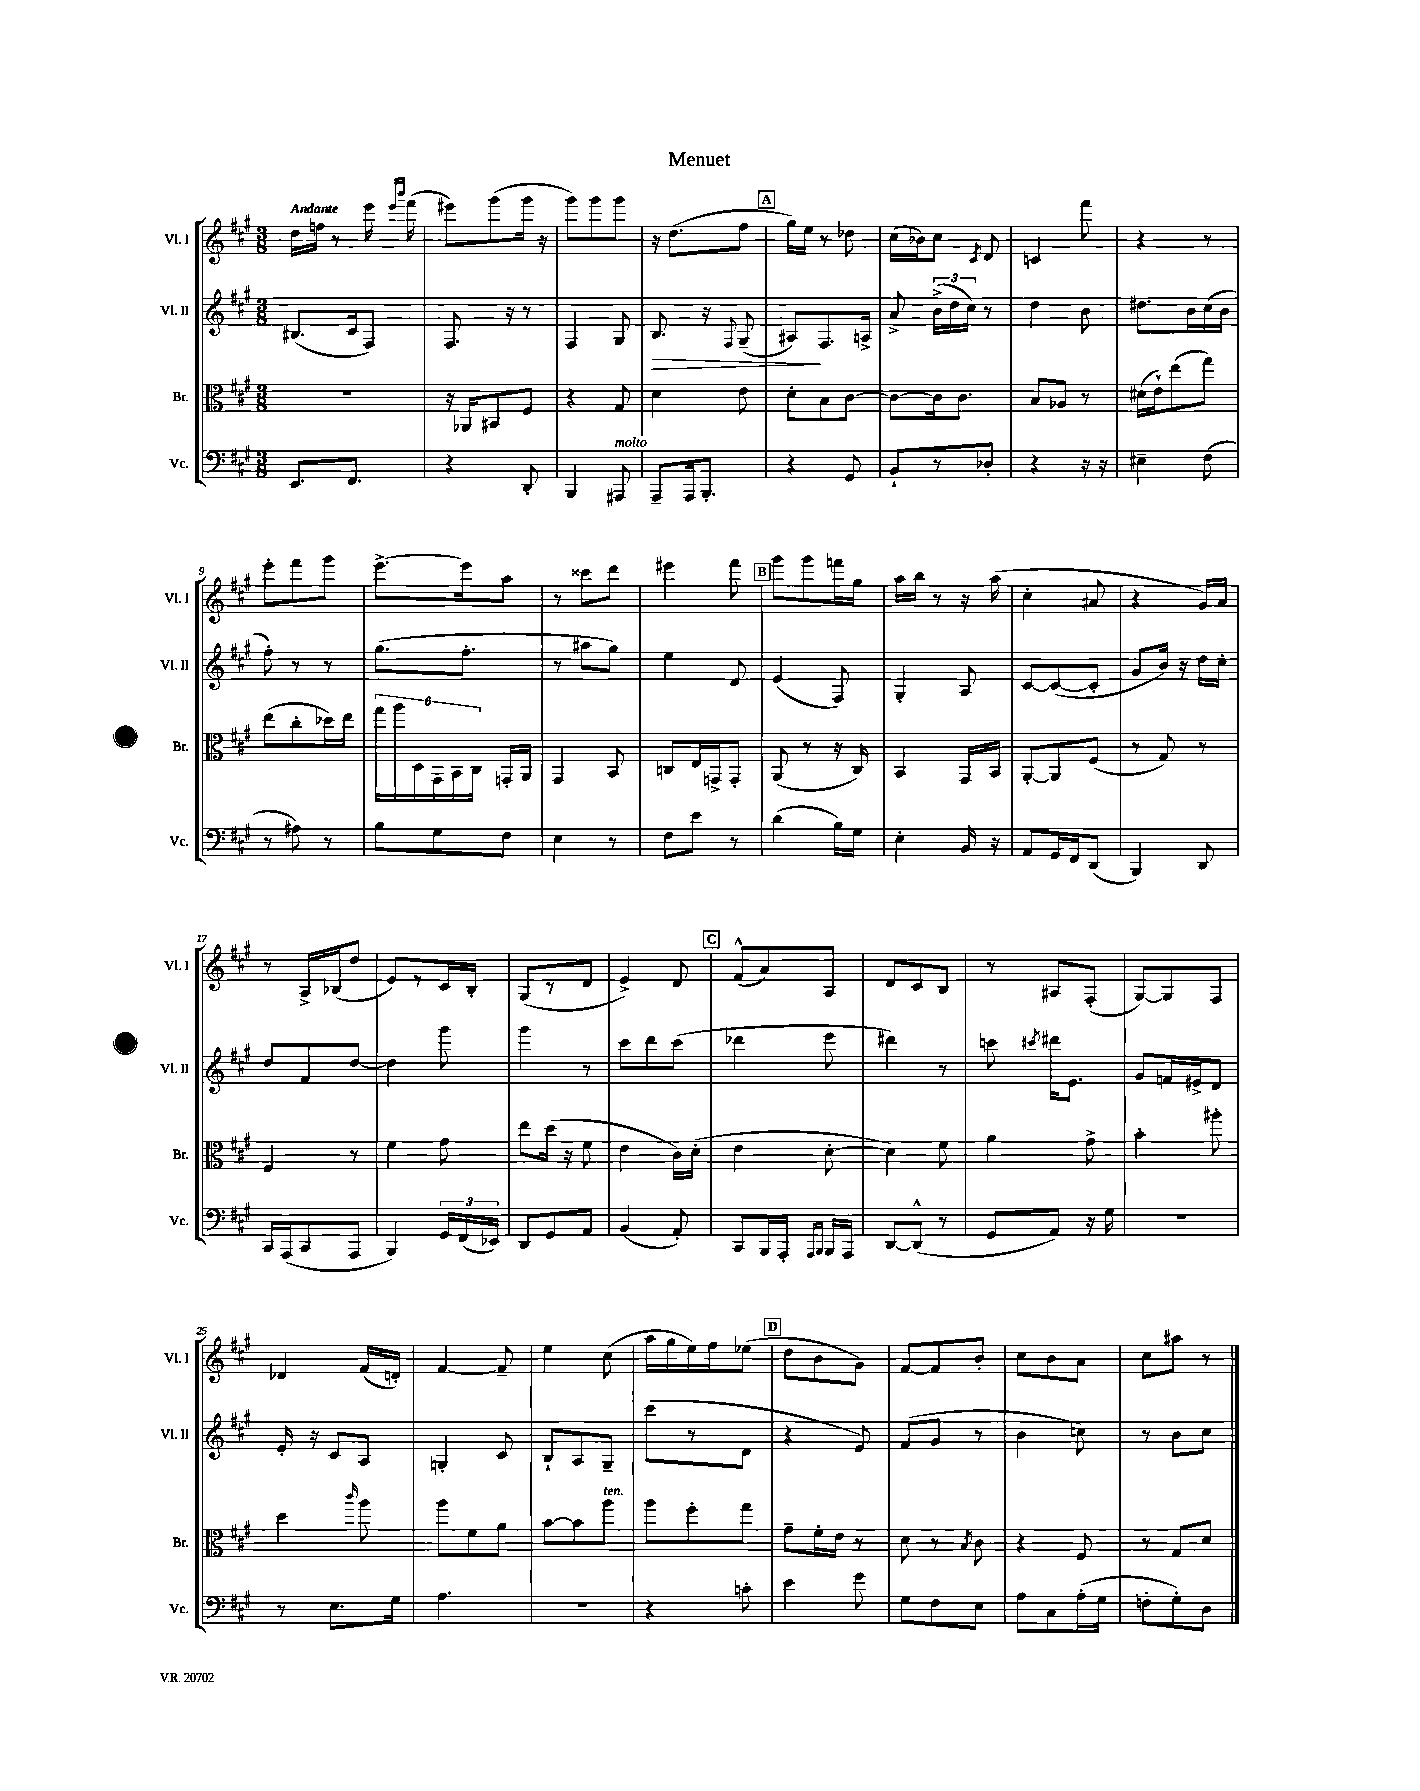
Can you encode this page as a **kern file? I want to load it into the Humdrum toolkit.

**kern	**kern	**kern	**kern
*staff4	*staff3	*staff2	*staff1
*clefF4	*clefC3	*clefG2	*clefG2
*k[f#c#g#]	*k[f#c#g#]	*k[f#c#g#]	*k[f#c#g#]
*M3/8	*M3/8	*M3/8	*M3/8
8.EE	4.r	(8.B#	16dd
.	.	.	16ff
.	.	.	8r
8.FF#	.	16c#	.
.	.	8F#)	16eee
.	.	.	16qqeee
.	.	.	16qqbbb
.	.	.	(16fff#
=	=	=	=
4r	16r	8.F#	8eee#)
.	16AA-	.	.
.	8BB#	.	(8ggg#
.	.	16r	.
8DD'	8F#	8r	16ggg#
.	.	.	16r
=	=	=	=
4BBB	4r	4F#	8ggg#)
.	.	.	8ggg#
8AAA#	8G#	8G#	8ggg#
=	=	=	=
8AAA~	4d	8.B	16r
.	.	.	(8.dd
16AAA	.	.	.
8.BBB'	.	16r	.
.	.	8qqF#	.
.	8e	(8G#~	8ff#
=	=	=	=
4r	8d'	8A#)	16gg#)
.	.	.	16ee
.	8B	8.F#	8r
8GG#	[8c#	.	8dd-
.	.	16A^	.
=	=	=	=
8BB`	8c#_	8a^	(16cc#
.	.	.	16b-)
8r	16c#]	(24b^	8cc#
.	.	24dd	.
.	8.c#	.	.
.	.	24cc#)	.
.	.	.	8qc#
8D-'	.	8r	8d
=	=	=	=
4r	8B	4dd	4c
.	8A-	.	.
16r	8r	8b	8fff#
16r	.	.	.
=	=	=	=
4E#~	(16d#	8.dd#	4r
.	16e`)	.	.
.	(8ee	.	.
.	.	16b	.
(8F#	8gg#)	(16cc#	8r
.	.	16b	.
=	=	=	=
8r	(8ee	8ff#')	8eee'
8A#)	8cc#'	8r	8fff#
8r	16dd-)	8r	8ggg#
.	16ee	.	.
=	=	=	=
8B	24gg#	(8.gg#	[8.eee^
.	24aa	.	.
.	24D	.	.
8G#	24GG#	.	.
.	24BB	.	.
.	.	8.ff#'	16eee]
.	24C#	.	.
8F#	16GG'	.	8aa
.	16AA	.	.
=	=	=	=
4E	4GG#	8r	8r
.	.	8aa#	8ccc##
8r	8BB	8gg#)	8ddd
=	=	=	=
8F#	8C	4ee	4eee#
8e	16E	.	.
.	16GG^	.	.
8r	8GG'	8d	8fff#
=	=	=	=
(4d	(8AA	(4e	8ggg#
.	8r	.	8ggg#
16B)	16r	8F#)	16fff
16G#	16C#)	.	16gg#
=	=	=	=
4E'	4BB	4G#'	16aa
.	.	.	16bb
.	.	.	8r
16BB	16GG#	8A	16r
16r	16BB	.	(16aa
=	=	=	=
8AA	[8AA'	[8c#	4cc#'
16GG#	8AA]	(8c#_	.
16FF#	.	.	.
(8DD	(8F#	8c#']	8a#
=	=	=	=
4BBB)	8r	8g#	4r
.	8G#)	16b)	.
.	.	16r	.
8DD	8r	16dd	16g#)
.	.	16cc#'	16a
=	=	=	=
16CC#	4F#	8dd	8r
(16AAA	.	.	.
8CC#	.	8f#	16A^
.	.	.	(16B-
8AAA	8r	[8dd	8dd
=	=	=	=
4BBB)	4f#	4dd]	8e)
.	.	.	8r
24GG#	8g#	8ggg#	16c#
(24FF#	.	.	.
.	.	.	16B'
24EE-)	.	.	.
=	=	=	=
8DD	8ee	4ggg#	(8G#
8GG#	(16dd	.	8r
.	16r	.	.
8AA	8f#	8r	8d
=	=	=	=
(4BB	4e	8ccc#	4e^)
.	.	8ddd	.
8AA')	16c#)	(8ccc#	8d
.	(16d'	.	.
=	=	=	=
8CC#	4e	4ddd-	(8f#^^
16BBB	.	.	8a)
16AAA'	.	.	.
16qqAAA	.	.	.
16qqBBB	.	.	.
16BBB	[8d'	8eee	8A
16AAA	.	.	.
=	=	=	=
[8DD	4d])	4ddd#)	8d
(8DD^^]	.	.	8c#
8r	8f#	8r	8B
=	=	=	=
8GG#	4a	8ccc	8r
.	.	8qccc#	.
8AA)	.	16ddd#	8A#
.	.	8.e	.
16r	8g#^	.	(8F#'
16G#	.	.	.
=	=	=	=
4.r	4b'	8g#	[8G#)
.	.	16f	8G#]
.	.	16e#^	.
.	8aa#'	8d	8F#
=	=	=	=
8r	4dd	16e'	4d-
.	.	16r	.
8.E	.	8c#	.
.	16qqccc#	.	.
.	8aa	8A	(16f#
16G#	.	.	16d')
=	=	=	=
4.A	8aa	4G'	[4f#
.	8f#	.	.
.	8a	8c#	8f#~]
=	=	=	=
4.r	[8b	8B`	4ee
.	8b]	8A	.
.	8aa	8G#~	(8cc#
=	=	=	=
4r	8aa	(8ccc#	16aa
.	.	.	16gg#
.	8ff#'	8r	16ee)
.	.	.	16ff#
8c'	8gg#	8d	(8ee-
=	=	=	=
4e	8g#~	4r	8dd
.	16f#'	.	8b
.	16e	.	.
8g#	8r	8e)	8g#)
=	=	=	=
8G#	8d	(8f#	[8f#
8F#	8r	8g#	8f#]
.	8qB	.	.
8E	8c#	8r	8b'
=	=	=	=
8A	4r	4b	8cc#
8C#	.	.	8b
(16A'	8F#	8cc)	8a
16G#	.	.	.
=	=	=	=
8F'	8r	8r	8cc#
8G#')	8G#	8b	8aa#
8D	8d	8cc#	8r
==	==	==	==
*-	*-	*-	*-
